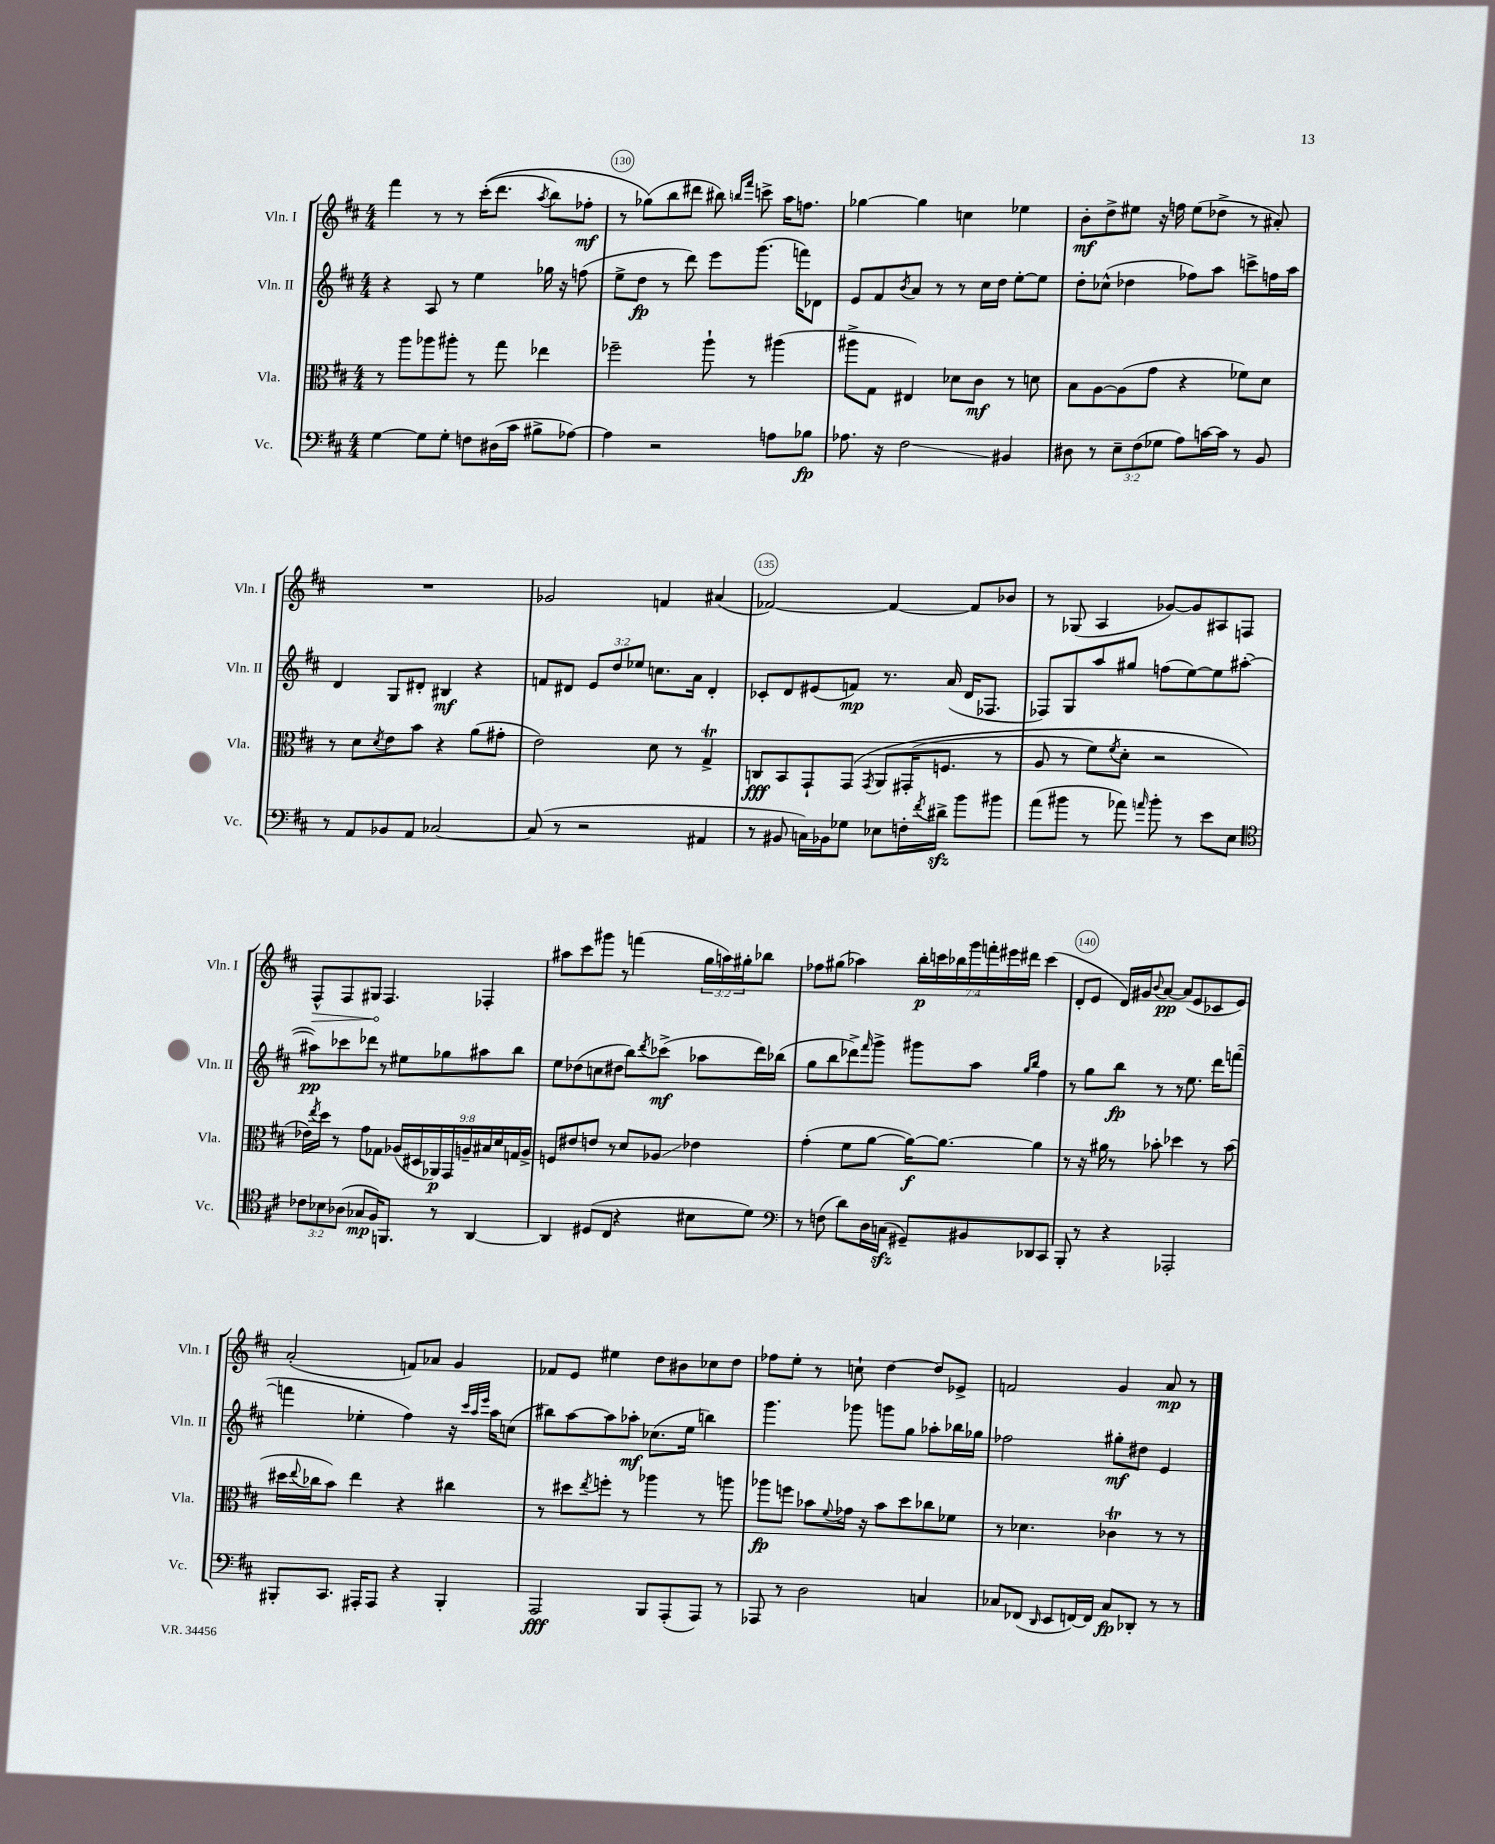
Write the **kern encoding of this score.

**kern	**kern	**kern	**kern
*staff4	*staff3	*staff2	*staff1
*clefF4	*clefC3	*clefG2	*clefG2
*k[f#c#]	*k[f#c#]	*k[f#c#]	*k[f#c#]
*M4/4	*M4/4	*M4/4	*M4/4
[4G\	8r	4r	4fff#\
.	8aa\L	.	.
8G\]L	8aa-\	8A/	8r
8G'\J	8aa#'\J	8r	8r
8F\L	8r	4ee\	&((16ccc#'\LK
.	.	.	8.ddd\J
(16D#\L	8gg\	.	.
16c#\JJ	.	.	.
.	.	.	8qaa/
8B#^\L	4ee-\	16gg-\	8bb\L)
.	.	16r	.
[8A-\J)	.	(8ff\	8ff-'\J
=	=	=	=
4A-\]	2ff-~\	8ee^\L	8r
.	.	8dd\J	(8gg-\L&)
2r	.	8r	8bb\
.	.	8ddd\)	8ddd#\J
.	8aa`\	8eee\L	8bb#\)
.	.	.	16qqbb/LL
.	.	.	16qqfff#/JJ
.	8r	(8.ggg\J	8ccc^\
8A\L	(4aa#\	.	16aa\LK
.	.	16fff\LK)	8.ff\J
8B-\J	.	8d-\J	.
=	=	=	=
8.A-\	8aa#^\L	8e/L	[4gg-\
.	8G\J	8f#/	.
16r	.	.	.
.	.	8qb/	.
2F#\	4E#/)	8a/J	4gg-\]
.	.	8r	.
.	8d-\L	8r	4cc\
.	8c#\J	16cc#\LL	.
.	.	16dd\JJ	.
4BB#/	8r	[8ee'\L	4ee-\
.	8d\	8ee\]J	.
=	=	=	=
8D#\	8B\L	8dd'\L	8b'\L
8r	[8A\	(8cc-^^\J	8dd^\
12E~\L	(8A\]	4dd-\	8ee#\J
(12F#\	.	.	.
.	8g\J	.	16r
12G-\J	.	.	.
.	.	.	16ff\
8A\L)	4r	8ff-\L)	(8ee#\L
[16c\L	.	8aa\J	8dd-^\J
16c\]JJ	.	.	.
8r	8f-\L)	8ccc^\L	8r
8BB/	8d\J	16ff\L	8a#'/)
.	.	16aa\JJ	.
=	=	=	=
8r	8r	4d/	1r
8AA/L	8d\L	.	.
.	8qd/	.	.
8BB-/	8e\	8G/L	.
8AA/J	8b\J	8d#'/J	.
[2C-/	4r	4B#/	.
.	(8a\L	4r	.
.	8g#'\J	.	.
=	=	=	=
(8C-/]	2e\)	8f/L	2g-/
8r	.	8d#/J	.
2r	.	12e/L	.
.	.	12dd/	.
.	.	12ee-/J	.
.	8d\	8.cc\L	4f/
.	8r	.	.
.	.	16a\Jk	.
4AA#/	4G^/	4d#'/	(4a#/
=	=	=	=
8r	8C/L	8c-'/L	[2f-/)
8BB#/	8BB/	8d/	.
16C\LL)	8GG`/	(8e#/	.
16BB-\J	.	.	.
8G-\J	&(8GG/J	8f/J)	.
.	8qGG/	.	.
8E-\L	8AA/L	8.r	4f-/_
16F'\L	(16GG#'/K	.	.
8qf#/	.	.	.
16d#^\JJ	8.F/J	(16a/	.
8b\L	.	16d/LK	8f-/]L
.	.	8.F-/J	.
8b#\J	8r	.	8b-/J
=	=	=	=
(8a\L	8A/	8F-/L)	8r
8b#\J	8r	8G/	(8G-/
8r	8f#\L)	8aa/	4A/
.	8qf#/	.	.
8a-\)	8d'\J	8gg#/J	.
16qqa/	.	.	.
8b#'\	2r	(8ff\L	[8g-/L)
8r	.	[8ee\)	8g-/]
8e\L	.	8ee\]	8A#/
8E\J	.	([8aa#'\J	8F/J
=	=	=	=
*clefC4	*	*	*
12c-\L	16e-\LL&)	8aa#\]L)	8F#^^/L
.	8qee/	.	.
.	16dd\JJ	.	.
12B-\	.	.	.
.	8r	8ccc-\	8F#/
(12A-\J	.	.	.
8G-/L	8g\L	8ddd-\J	8G#/J
16F#/K)	8G-\J	8r	4.F#/
8.FF/J	.	.	.
.	(18A-/LL	8ee#\L	.
.	18D#/	.	.
.	18AA-/)	.	.
8r	.	8gg-\	.
.	18GG/	.	.
.	18A~/	.	.
[4AA/	.	8aa#\	4F-'/
.	18B#/	.	.
.	18d/	.	.
.	.	8bb\J	.
.	18G/	.	.
.	18A^/JJ	.	.
=	=	=	=
4AA/]	8F/L	8ee\L	8aa#\L
.	8e#/	(8dd-\	8ccc#\
(8D#/L	8e/J	8cc\	8ggg#\J
8C#/J	8r	8dd#\J	8r
4r	8d/L	8bb\L)	(4fff\
.	.	8qddd/	.
.	8A-/J	(8ccc-^\J	.
8B#\L	4e-\	8aa-\L	24gg\LL
.	.	.	24aa\)
.	.	.	24gg#'\J
8d\J)	.	16ddd\L)	8bb-\J
.	.	(16bb-\JJ	.
=	=	=	=
*clefF4	*	*	*
8r	(4g'\	8gg\L	8ff-\L
(8F\	.	8bb\	(8gg#\J
8d\L)	8f#\L	8ddd-^\)	4aa-\)
.	.	16qqfff#/	.
16D\L	[8a\J	8ggg^\J	.
(16C\JJ	.	.	.
8GG#~/L)	16a\_LK)	8ggg#\L	28bb'\LL
.	.	.	28ccc\
.	8.a\_J	.	.
.	.	.	28bb-\
.	.	.	28ggg\
8BB#/	.	8aa\J	.
.	.	.	28fff'\
.	.	.	28eee#\
.	.	.	28ddd#\JJ
.	.	16qqgg/LL	.
.	.	16qqbb/JJ	.
8DD-/	4a\]	4ff#\	(4ccc\
8CC#/J	.	.	.
=	=	=	=
8BBB'/	8r	8r	8d'/L
8r	16r	8gg\L	8e/J
.	16a#\	.	.
4r	8r	8bb\J	16d/LL)
.	.	.	16g#/J
.	.	.	8qqb/
.	8b-'\	8r	[8a/J
2AAA-'/	4dd-\	8r	(8a/]L
.	.	8.ee\	8e/
.	8r	.	8c-/
.	.	16ddd\LK	.
.	(8b-\	([8fff\J	8e/J)
=	=	=	=
8BBB#'/L	16dd#\LL	4fff\]	(2a'/
.	8qqee/	.	.
.	16cc-\J	.	.
8.CC#/J	8b\J)	.	.
.	4ee\	4ee-'\	.
16AAA#'/LK	.	.	.
8AAA#/J	.	.	.
4r	4r	4ff#\)	8f/L)
.	.	.	8a-/J
4BBB#'/	4cc#\	16r	4g/
.	.	32qqccc#/LLL	.
.	.	32qqaa/	.
.	.	32qqeee/JJJ	.
.	.	16aa\LK	.
.	.	(8cc\J	.
=	=	=	=
2AAA/	8r	8bb#\L)	8f-/L
.	8dd#\L	[8aa\	8e/J
.	8qee/	.	.
.	8ff'\J	8aa\]	4ee#\
.	8r	8aa-'\J	.
8BBB/L	4aa-\	(8.cc-\L	8dd\L
(8AAA'/	.	.	8b#\
.	.	16ee\Jk	.
8AAA/J)	8r	4bb\)	8cc-\
8r	8aa\	.	8dd\J
=	=	=	=
8AAA-/	8aa-\L	4.ggg\	8ff-\L
8r	8ff\J	.	8ee'\J
2D\	8b-\L	.	8r
.	8qqf#/	.	.
.	16g-\Jk	8ggg-\	8cc`\
.	16r	.	.
.	8b-\L	8ggg\L	[4dd\
.	8dd\	8gg\J	.
4C/	8cc-\	8aa-'\L	8dd/]L
.	8f-\J	16bb-\L	8e-^/J
.	.	16gg-\JJ	.
=	=	=	=
8C-/L	8r	2ff-\	2f/
(8FF-/J	4.d-\	.	.
16qqDD/	.	.	.
8EE/L	.	.	.
[16FF/L)	.	.	.
16FF/]JJ	.	.	.
8C-/L	4c-\	8gg#'\L	4g/
8DD-'/J	.	8dd#\J	.
8r	8r	4e/	8a/
8r	8r	.	8r
==	==	==	==
*-	*-	*-	*-
